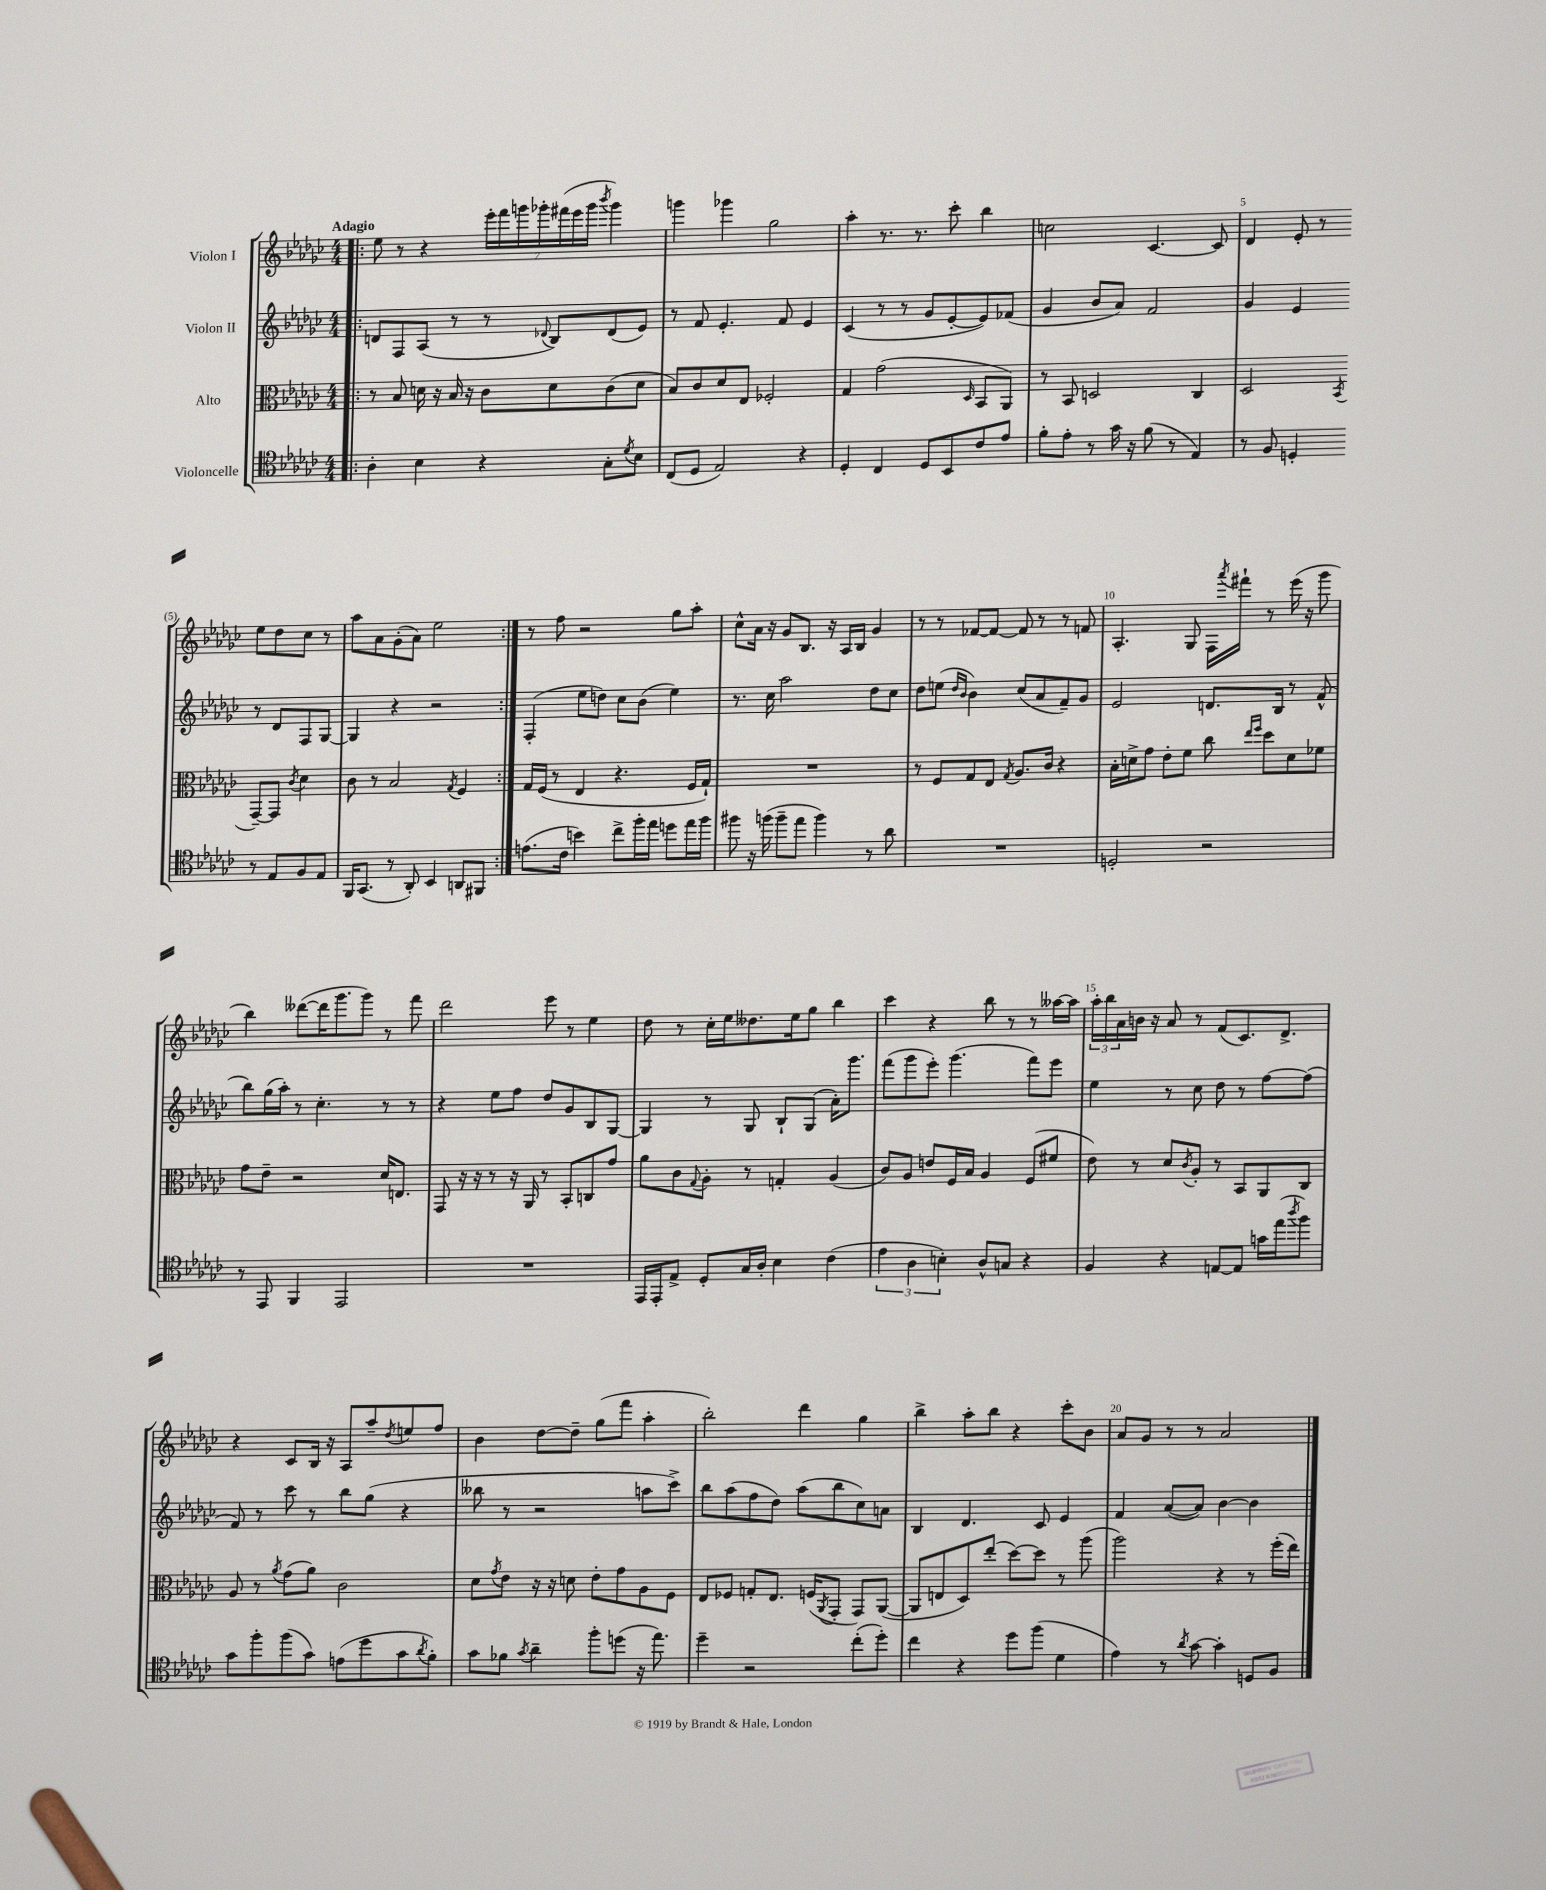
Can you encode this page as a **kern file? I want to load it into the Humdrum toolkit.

**kern	**kern	**kern	**kern
*part4	*part3	*part2	*part1
*staff4	*staff3	*staff2	*staff1
*I"Violoncelle	*I"Alto	*I"Violon II	*I"Violon I
*clefC4	*clefC3	*clefG2	*clefG2
*k[b-e-a-d-g-c-]	*k[b-e-a-d-g-c-]	*k[b-e-a-d-g-c-]	*k[b-e-a-d-g-c-]
*M4/4	*M4/4	*M4/4	*M4/4
=1!|:	=1!|:	=1!|:	=1!|:
!	!	!	!LO:TX:a:B:t=Adagio
4A-'\	8r	8dn/L	8ee-\
.	8B-/	8F/	8r
4B-\	16dn\	(8A-/J	4r
.	16r	.	.
.	16B-/	8r	.
.	16r	.	.
4r	8c-\L	8r	28eee-'\LL
.	.	.	28fff\
.	.	.	28gggn\
.	.	.	28ggg-X'\
.	.	8qqd-X/	.
.	8d\	8B-/L)	.
.	.	.	(28fff#X\
.	.	.	28eee-\
.	.	.	28ggg-\JJ
.	.	.	8qbbb-/
8G-'\L	(8c-\	(8d-/	4ggg-\)
8qd-/	.	.	.
8B-\J	8d\J	8e-/J)	.
=2	=2	=2	=2
(8C-/L	8B-/L)	8r	4gggn\
8D-/J	8c-/	8f/	.
2E-/)	8d-/	4.e-'/	4ggg-X\
.	8E-/J	.	.
.	2F-X'/	.	2gg-\
.	.	8f/	.
4r	.	4e-/	.
=3	=3	=3	=3
4D-'/	4G-/	(4c-/	4aa-'\
4C-/	(2g-\	8r	8.r
.	.	8r	.
.	.	.	8.r
8D-/L	.	8g-/L	.
8BB-/	.	[8e-'/	8ccc-'\
.	16qqD-/	.	.
8c-/	8BB-/L	8e-/])	4bb-\
8e-/J	8AA-/J)	(8f-X/J	.
=4	=4	=4	=4
8f'\L	8r	4g-/	2ccn\
8e-'\J	8BB-/	.	.
8r	2Dn/	8b-/L	.
16g-\	.	8a-/J)	.
16r	.	.	.
(8f\	.	2f/	[4.c-/
8r	.	.	.
4E-/)	4C-/	.	.
.	.	.	8c-/]
=5	=5	=5	=5
8r	2D-/	4g-/	4d-/
8F/	.	.	.
4Dn'/	.	4e-/	8e-'/
.	.	.	8r
.	8qBB-/	.	.
8r	[8GG-~/L	8r	8ee-\L
8E-/L	8GG-/J]	8d-/L	8dd-\
.	8qc-/	.	.
8F/	4d-\	8F/	8cc-\J
8E-/J	.	[8G-/J	8r
!!LO:LB:g=z
=6	=6	=6	=6
16FF/KL	8c-\	4G-/]	8aa-\L
(8.GG-/J	.	.	.
.	8r	.	8a-\
8r	2B-/	4r	(8g-'\
8AA-'/)	.	.	8a-\J)
4BB-/	.	2r	2ee-\
.	8qG-/	.	.
8AAn/L	4F/	.	.
8FF#X/J	.	.	.
=7:|!	=7:|!	=7:|!	=7:|!
(8.en\L	16G-/LL	(4F'/	8r
.	(16F/JJ	.	.
.	8r	.	8ff\
16c-\Jk	.	.	.
4bn\)	4E-/	8ee-\L	2r
.	.	8ddn\J)	.
8cc-^\L	4.r	8cc-\L	.
16ff'\L	.	(8b-\J	.
16ee-\JJ	.	.	.
8ddn\L	.	4ee-\)	8gg-\L
16ee-\L	16F/LL	.	8aa-'\J
16ff\JJ	16G-`/JJ)	.	.
=8	=8	=8	=8
8ff#X\	1r	8.r	8cc-^^\L
16r	.	.	16a-\Jk
(16ffn\	.	16cc-\	16r
8ff~\L	.	2aa-\	8g-/L
8ee-\J	.	.	8.B-/J
4ff\)	.	.	.
.	.	.	16r
.	.	.	16A-/LL
.	.	.	16B-/JJ
8r	.	8dd-\L	4g-/
8a-\	.	8cc-\J	.
=9	=9	=9	=9
1r	8r	8dd-\L	8r
.	8F/L	(8een\J	8r
.	.	16qqdd-/LL	.
.	.	16qqb-/JJ	.
.	8G-/	4b-\)	[8f-X/L
.	8E-/J	.	8f-/J_
.	8qG-/	.	.
.	8.A-/L	(8cc-/L	8f-/]
.	.	8a-/	8r
.	16c-/Jk	.	.
.	4r	8f~/)	8r
.	.	8g-/J	8fn/
=10	=10	=10	=10
2Dn'/	16B-'\LL	2e-/	4.A-'/
.	16dn^\J	.	.
.	8g-\J	.	.
.	8e-'\L	.	.
.	8f\J	.	8G-/
2r	8cc-\	8.dn/L	16F\LL
.	.	.	8qaaa-/
.	.	.	16fff#X`\JJ
.	16qqee-/LL	.	.
.	16qqff/JJ	.	.
.	8dd-\L	.	8r
.	.	16B-/Jk	.
.	8d\	8r	(16eee-\
.	.	.	16r
.	8f-X\J	(8f^^/	8ggg-\
!!LO:LB:g=z
=11	=11	=11	=11
8r	8g-\L	8bb-\L)	4bb-\)
8EE-/	8e-~\J	(16gg-\L	.
.	.	16aa-'\JJ)	.
4FF/	2r	8r	([8ddd--X\L
.	.	4.cc-'\	16ddd--\K]
.	.	.	8.ggg-\
2EE-/	.	.	.
.	.	.	8ggg-\J)
.	16d-/KL	8r	8r
.	8.En/J	.	.
.	.	8r	8fff\
=12	=12	=12	=12
1r	8GG-/	4r	2ddd-\
.	16r	.	.
.	16r	.	.
.	8r	8ee-\L	.
.	16r	8ff\J	.
.	16AA-/	.	.
.	8r	8dd-/L	8eee-\
.	8BB-'/L	8g-/	8r
.	8Cn/	8B-/	4ee-\
.	8g-/J	[8G-/J	.
=13	=13	=13	=13
16EE-/LL	8a-\L	4G-/]	8dd-\
16EE-'/J	.	.	.
8E-^/J	8c-\	.	8r
.	8qqG-/	.	.
8D-'/L	8A-'\J	8r	16cc-'\LL
.	.	.	16ee-\J
16G-/L	8r	8G-/	8.dd--X\
16A-'/JJ	.	.	.
4B-\	4Gn'/	8B-`/L	.
.	.	.	16ee-\k
.	.	(8G-/J	8gg-\J
(4c-\	(4A-/	16a-'\KL)	4bb-\
.	.	8.ggg-\J	.
=14	=14	=14	=14
6e-\	8c-/L)	(8fff\L	4ccc-\
.	8A-/J	8ggg-\	.
6A-\	.	.	.
.	8en/L	8eee-'\J)	4r
6Bn'\)	.	.	.
.	16F/L	(4.ggg-\	.
.	16B-/JJ	.	.
8A-^^/L	4A-/	.	8bb-\
8Gn/J	.	.	8r
4r	(8F/L	8fff\L)	8r
.	8f#X/J	8eee-\J	[16aa--X\LL
.	.	.	16aa--\JJ]
=15	=15	=15	=15
4F/	8e-\)	4ee-\	24aa-'\LL
.	.	.	24bb-\
.	.	.	24a-\
.	8r	.	16bn\JJ
.	.	.	16r
4r	8d-/L	8r	8a-/
.	8qc-/	.	.
.	8A-'/J	8cc-\	8r
[8En/L	8r	8dd-\	(8f/L
8E/J]	8BB-/L	8r	8.c-/)
16gn\LL	8AA-/	[8ff\L	.
(16ee-\J	.	.	8.d-^/J
8qaa-/	.	.	.
8ff\J)	8C-/J	(8ff\J]	.
!!LO:LB:g=z
=16	=16	=16	=16
8g-\L	8A-/	8f/)	4r
8ff'\	8r	8r	.
.	8qa-/	.	.
(8ff\	(8g-\L	8ccc-\	8c-/L
8g-\J)	8a-\J)	8r	16B-/Jk
.	.	.	16r
(8en\L	2c-\	8bb-\L	8A-/L
8dd-\	.	(8gg-\J	8aa-~/
.	.	.	8qdd-/
8g-\	.	4r	8een/
8qa-/	.	.	.
8f'\J)	.	.	8ff/J
=17	=17	=17	=17
8g-\L	8d-\L	8bb--X\	4b-\
.	8qg-/	.	.
8f-X\J	8e-\J	8r	.
8qg-/	.	.	.
4a-~\	16r	2r	[8dd-\L
.	16r	.	.
.	8dn\	.	8dd-~\J]
8ff'\L	8e-'\L	.	(8gg-\L
(8ddn\J	8g-\	.	8fff\J
16r	8A-\	8aan\L	4aa-'\
8.ee-\)	.	.	.
.	8F\J	8ccc-^\J)	.
=18	=18	=18	=18
4dd-~\	8E-/L	8bb-\L	2bb-'\)
.	8F-X/J	(8aa-\	.
2r	8Gn'/L	8ff\	.
.	8.E-/J	8dd-\J)	.
.	.	(8aa-\L	4ddd-\
.	(16Fn/KL	.	.
.	8qAA-/	.	.
.	8GG-'/J	8bb-\	.
(8cc-'\L	8GG-/L)	8cc-\)	4gg-\
8dd-'\J)	([8AA-/J	8an\J	.
=19	=19	=19	=19
4cc-\	8AA-/L]	4B-/	4bb-^\
.	8En/	.	.
4r	8D-/)	4.d-/	8aa-'\L
.	(8ee-'/J	.	8bb-\J
8dd-\L	[8dd-\L)	.	4r
(8ff\J	8dd-\J]	8c-/	.
4d-\	8r	4e-/	8ccc-'\L
.	(8aa-\	.	8b-\J
=20	=20	=20	=20
4e-\)	2aa-\)	4f/	8a-/L
.	.	.	8g-/J
8r	.	([8a-/L	8r
8qa-/	.	.	.
[8g-\	.	8a-/J])	8r
4g-'\]	4r	[4b-\	2a-/
8Dn/L	8r	4b-\]	.
8F/J	(16ff'\LL	.	.
.	16ee-\JJ)	.	.
==	==	==	==
*-	*-	*-	*-
